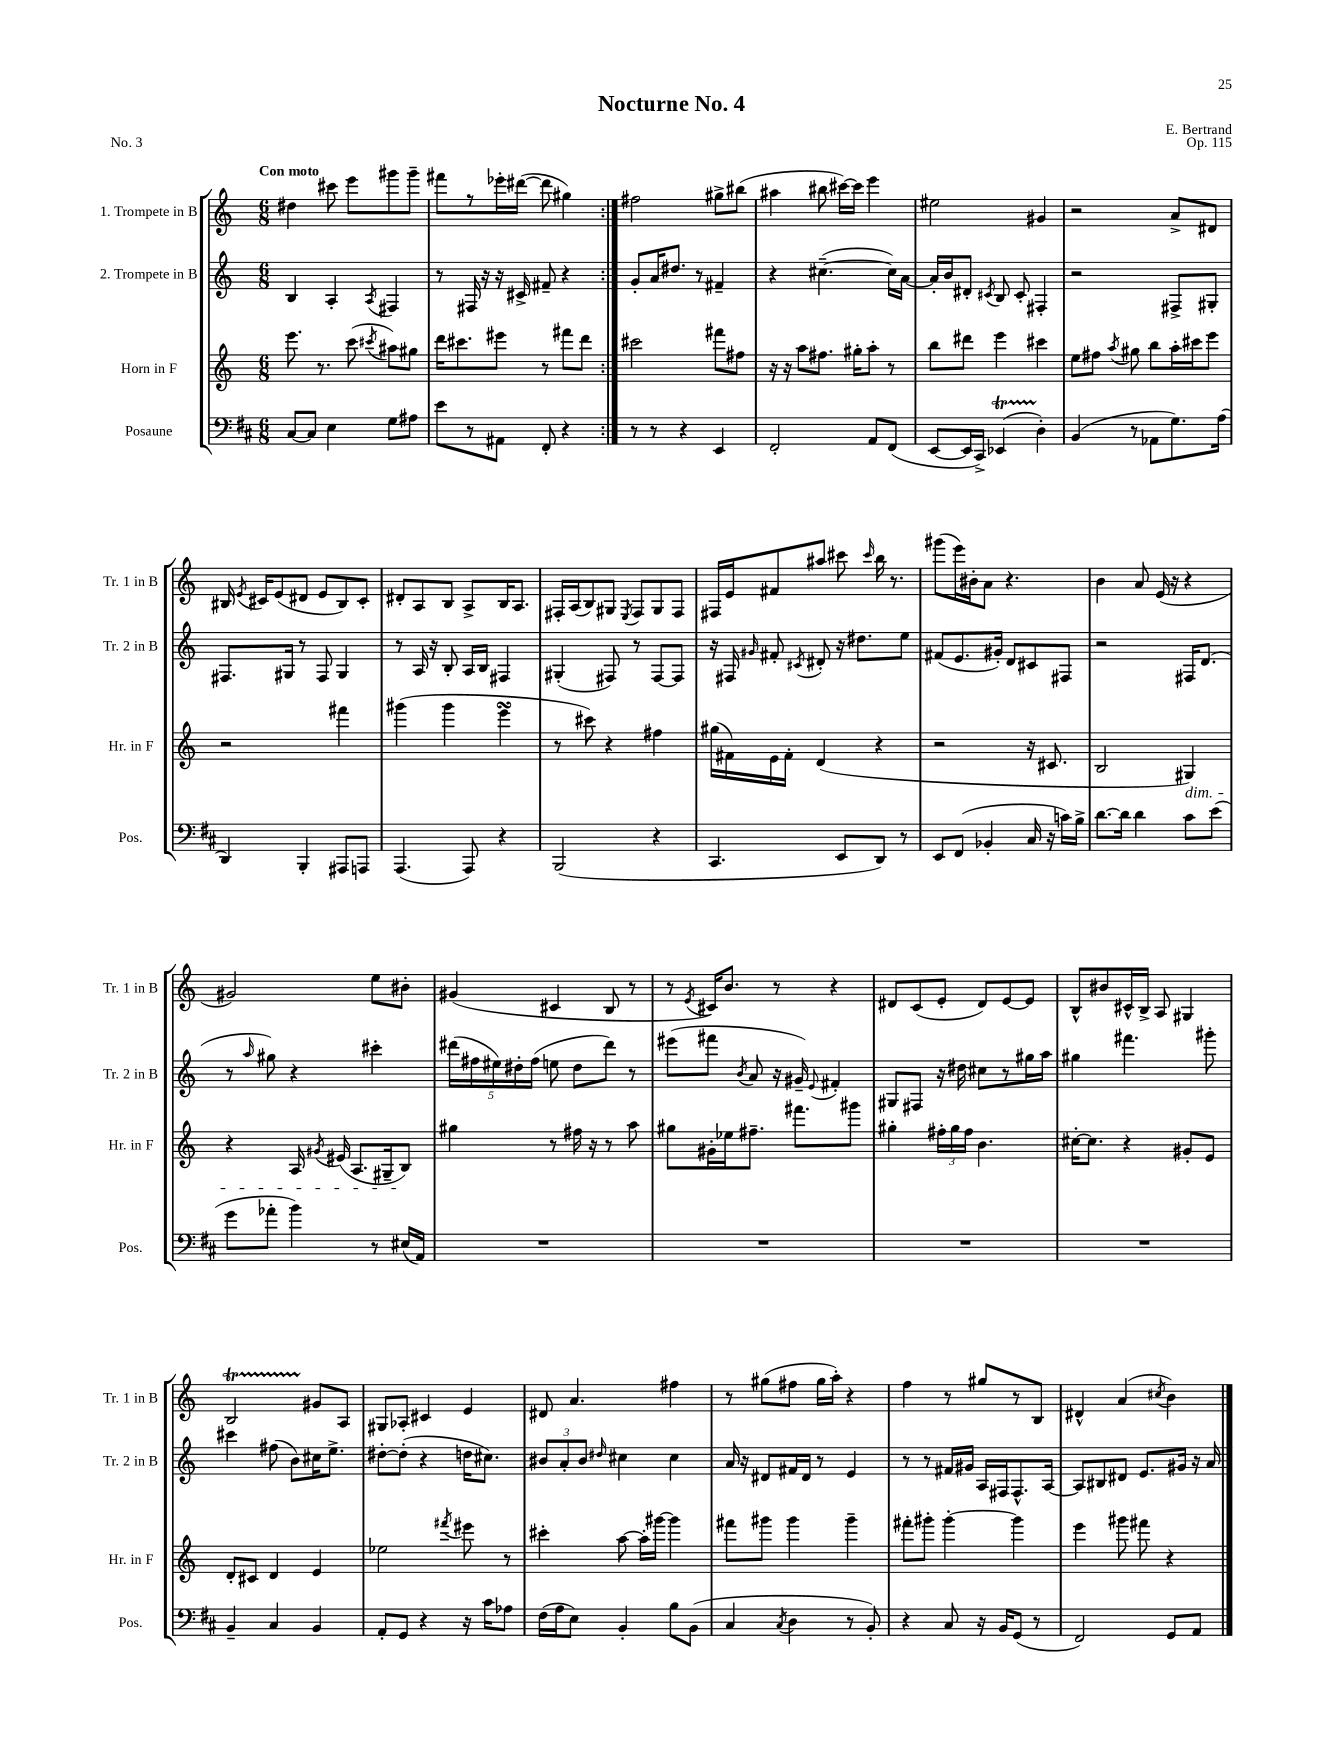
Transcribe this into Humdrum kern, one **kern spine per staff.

**kern	**kern	**kern	**kern
*staff4	*staff3	*staff2	*staff1
*clefF4	*clefG2	*clefG2	*clefG2
*k[f#c#]	*k[]	*k[]	*k[]
*M6/8	*M6/8	*M6/8	*M6/8
[8C#/L	8.eee\	4B/	4dd#\
8C#/]J	.	.	.
.	8.r	.	.
4E\	.	4A'/	8ccc#\
.	(8ccc\	.	8eee\L
.	8qccc#/	8qA/	.
8G\L	8aa#\L)	4F#/	8ggg#\
8A#\J	8gg#\J	.	8ggg#~\J
=	=	=	=
8e\L	16ddd\LK	8r	8fff#\L
.	8.ccc#\	.	.
8r	.	16F#/	8r
.	.	16r	.
8AA#\J	8eee#\J	16r	16eee-'\L
.	.	16c#^/	([16ddd#\JJ
8FF#'/	8r	8f#~/	8ddd#\]
4r	8fff#\L	4r	4gg#\)
.	8ddd\J	.	.
=:|!	=:|!	=:|!	=:|!
8r	2ccc#\	8g'/L	2ff#\
8r	.	16a/K	.
.	.	8.dd#/J	.
4r	.	.	.
.	.	8r	.
4EE/	8fff#\L	4f#~/	8gg#^\L
.	8ff#\J	.	(8bb#\J
=	=	=	=
2FF#'/	16r	4r	4aa#\
.	16r	.	.
.	8aa\L	.	.
.	8.ff#\J	([4.cc#~\	8bb#\
.	.	.	[16ccc#\LL)
.	16gg#'\LK	.	16ccc#\]JJ
8AA/L	8aa'\J	.	4eee\
(8FF#/J	8r	16cc#\]LL)	.
.	.	[16a\JJ	.
=	=	=	=
[8EE/L	8bb\L	16a'/]LL	2ee#\
.	.	16b/J	.
16EE/]L	8ddd#\J	8d#'/J	.
16CC#^/JJ)	.	.	.
.	.	8qc#/	.
(4EE-/	4eee\	8B/	.
.	.	8c#'/	.
4D'\)	4ccc#\	4F#'/	4g#/
=	=	=	=
(4BB/	8ee\L	2r	2r
.	8ff#\J	.	.
.	8qaa/	.	.
8r	8gg#\	.	.
8AA-\L	8bb\L	.	.
8.G\)	16aa'\L	8F#^/L	8a^/L
.	16ccc#\J	.	.
.	8eee\J	8G#'/J	8d#/J
(16A\Jk	.	.	.
=	=	=	=
4DD/)	2r	8.F#/L	16B#/
.	.	.	8qe/
.	.	.	16c#/LK
.	.	.	(8e/
.	.	16G#/Jk	.
4BBB'/	.	8r	8d#/J
.	.	8F#/	8e/L
8AAA#/L	4fff#\	4G#/	8B#/)
8AAA/J	.	.	8c#'/J
=	=	=	=
(4.AAA/	(4ggg#\	8r	8d#'/L
.	.	16A/	8A/
.	.	16r	.
.	4ggg#\	8B'/	8B/J
8AAA/)	.	16A/LL	8A^/L
.	.	16B/JJ	.
4r	4eee\	4F#/	16B/K
.	.	.	8.A/J
=	=	=	=
(2BBB/	8r	(4G#'/	16F#'/LL
.	.	.	(16A/J
.	8ccc#\)	.	8B/)
.	4r	8F#/)	8G#/J
.	.	.	8qE/
.	.	8r	8F#/L
4r	4ff#\	[8F#/L	8G#/
.	.	8F#/]J	8F#/J
=	=	=	=
4.CC#/	(16gg#\LL	16r	16F#/LL
.	16f#\)	16F#/	16e/J
.	.	16qqg#/	.
.	16e\	8f#'/	8f#/
.	16f#'\JJ	.	.
.	.	8qc#/	.
.	(4d/	8d#'/	8aa#/J
8EE/L	.	16r	8ccc#\
.	.	8.dd#\L	.
.	.	.	16qqccc#/
8DD/J)	4r	.	16bb\
.	.	.	8.r
8r	.	8ee\J	.
=	=	=	=
8EE/L	2r	(8f#/L	(8ggg#\L
(8FF#/J	.	8.e/	16eee\L)
.	.	.	16b#'\J
4BB-'/	.	.	8a\J
.	.	16g#'/Jk)	.
.	.	8d/L	4.r
16C#/	16r	8c#/	.
16r	8.c#/	.	.
16c\LL)	.	8F#/J	.
16B^\JJ	.	.	.
=	=	=	=
[8.d\L	2B/	2r	4b\
16d\]Jk	.	.	.
4d\	.	.	8a/
.	.	.	(16e/
.	.	.	16r
8c#\L	4G#/)	16F#/LK	4r
.	.	(8.d/J	.
(8e\J	.	.	.
=	=	=	=
8g\L	4r	8r	2g#/)
.	.	16qqaa/	.
8a-'\J	.	8gg#\)	.
4b\)	16A/	4r	.
.	8qg#/	.	.
.	(16e#/	.	.
.	8.A/L	.	.
8r	.	4ccc#'\	8ee\L
.	16G#~/k	.	.
(16E#/LL	8B/J)	.	8b#'\J
16AA/JJ)	.	.	.
=	=	=	=
2.r	4gg#\	(20ddd#\LL	(4g#/
.	.	20ff#\	.
.	.	20ee#\)	.
.	.	20dd#'\	.
.	.	(20ff#\JJ	.
.	8r	8ee\	4c#/
.	16ff#\	8dd#\L	.
.	16r	.	.
.	8r	8ddd#\J)	8B/
.	8aa\	8r	8r
=	=	=	=
2.r	8gg#\L	(8eee#\L	8r
.	.	.	8qe/
.	16g#'\L	8fff#\J	16c#/LK)
.	16ee-\J	.	8.b/J
.	.	8qb/	.
.	8.ff#~\J	8a/	.
.	.	16r	8r
.	8.fff#\L	16g#~/)	.
.	.	8qqe/	.
.	.	4f#'/	4r
.	8ggg#\J	.	.
=	=	=	=
2.r	4gg#'\	8G#/L	8d#/L
.	.	8F#/J	(8c/
.	24ff#'\LL	16r	8e'/J
.	24gg#\	.	.
.	.	16dd#\	.
.	24ff#\JJ	.	.
.	4.b\	8cc#\L	8d#/L)
.	.	8r	[8e/
.	.	16gg#\L	8e/]J
.	.	16aa\JJ	.
=	=	=	=
2.r	[16cc#'\LK	4gg#\	8B^^/L
.	8.cc#\]J	.	.
.	.	.	8b#/
.	4r	4.fff#\	16c#^^/L
.	.	.	16B^/JJ
.	.	.	8A/
.	8g#'/L	.	4G#/
.	8e/J	8ggg#'\	.
=	=	=	=
4BB~/	8d'/L	4ccc#\	2B/
.	8c#/J	.	.
4C#/	4d/	(8ff#\	.
.	.	8b\L)	.
4BB/	4e/	16cc#\K	8g#/L
.	.	8.ee^\J	.
.	.	.	8A/J
=	=	=	=
8AA'/L	2ee-\	[8dd#'\L	8G#/L
8GG/J	.	(8dd#'\]J	8A-'/J
4r	.	4r	4c#/
.	8qfff#/	.	.
16r	8eee#\	16dd\LK	4e/
16c#\LK	.	8.cc#\J)	.
8A-\J	8r	.	.
=	=	=	=
(16F#\LL	4ccc#'\	12b#/L	8d#/
16A\J	.	.	.
.	.	12a'/	.
8E\J)	.	.	4.a/
.	.	12b#/J	.
.	.	16qqdd#/	.
4BB'/	[8aa\	4cc#\	.
.	16aa'\]LL	.	.
.	[16ggg#\JJ	.	.
8B\L	4ggg#\]	4cc#\	4ff#\
(8BB\J	.	.	.
=	=	=	=
4C#/	8fff#\L	16a/	8r
.	.	16r	.
.	8ggg#\J	8d#/L	(8gg#\L
8qC#/	.	.	.
4D\	4ggg#\	16f#/L	8ff#\J
.	.	16d#/JJ	.
.	.	8r	16gg#\LL
.	.	.	16aa'\JJ)
8r	4ggg#~\	4e/	4r
8BB'/)	.	.	.
=	=	=	=
4r	8fff#'\L	8r	4ff\
.	8ggg#'\J	8r	.
8C#/	[4ggg#'\	16f#/LL	8r
.	.	16g#/JJ	.
16r	.	16A/LL	8gg#/L
16BB/LK	.	16F#/J	.
(8GG/J	4ggg#\]	8.F#^^/	8r
8r	.	.	8B/J
.	.	[16A/Jk	.
=	=	=	=
2FF#/)	4eee\	8A/]L	4d#^^/
.	.	8B#/	.
.	8ggg#\	8d#/J	(4a/
.	8fff#\	8.e/L	.
.	.	.	8qcc#/
8GG/L	4r	.	4b\)
.	.	16g#/Jk	.
8AA/J	.	16r	.
.	.	16a/	.
==	==	==	==
*-	*-	*-	*-
